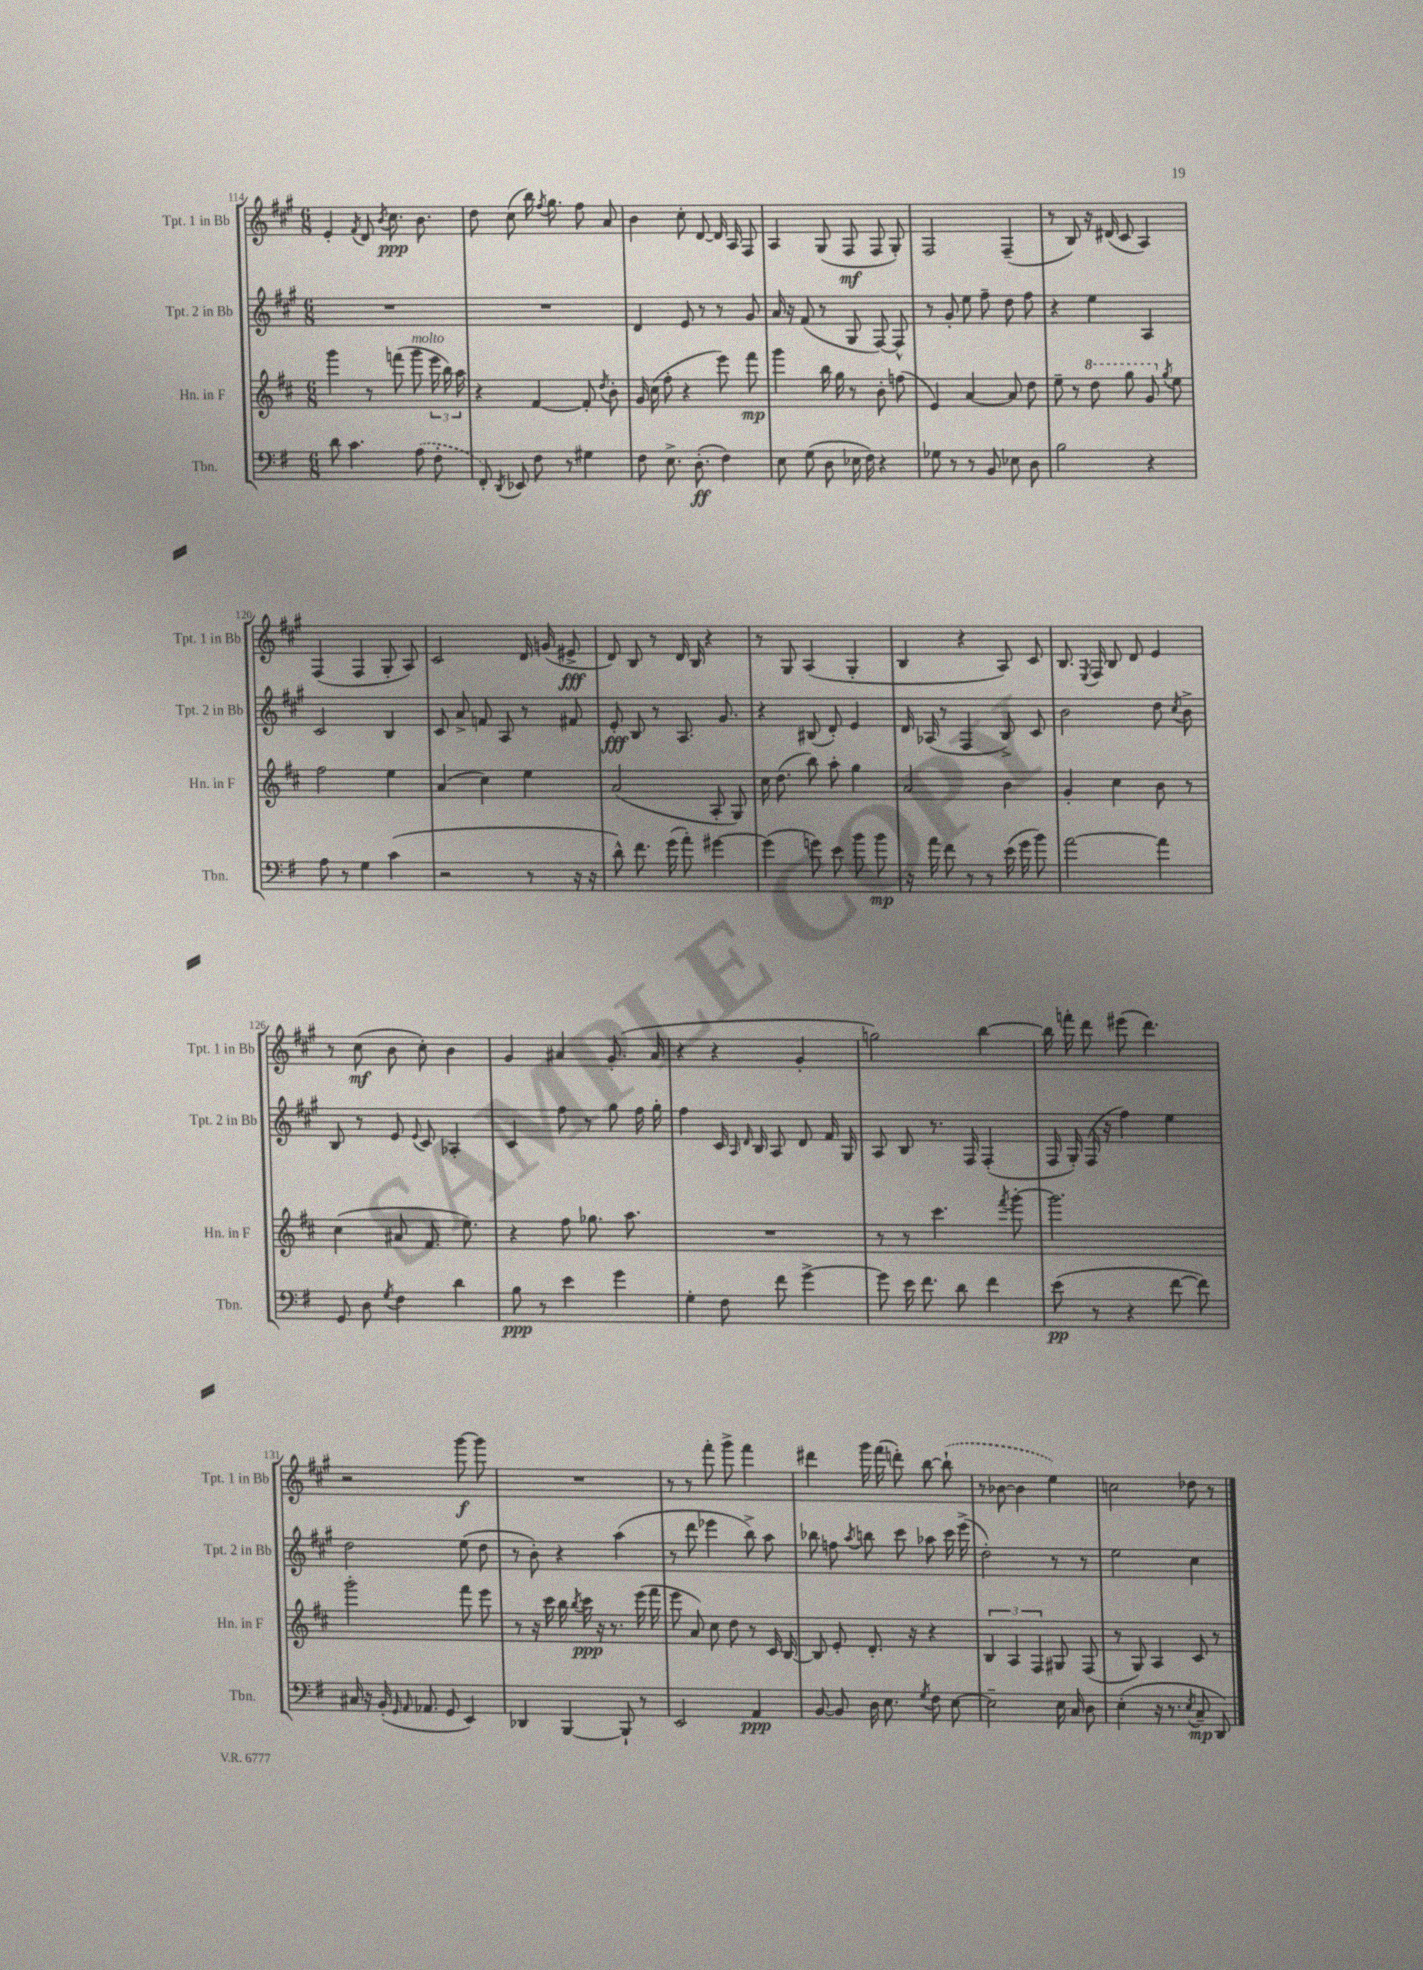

**kern	**kern	**kern	**kern
*staff4	*staff3	*staff2	*staff1
*clefF4	*clefG2	*clefG2	*clefG2
*k[f#]	*k[f#c#]	*k[f#c#g#]	*k[f#c#g#]
*M6/8	*M6/8	*M6/8	*M6/8
8d	4ggg	2.r	4e'
4.c	.	.	.
.	.	.	8qf#
.	8r	.	8d
.	.	.	8qb
.	(8fff	.	8.cc#
(8A	8ggg	.	.
.	.	.	8.b
8F#'	24eee	.	.
.	24bb)	.	.
.	24aa	.	.
=	=	=	=
8FF#')	4r	2.r	8dd
8qDD	.	.	.
8EE-	.	.	(8cc#
8F#	[4f#	.	16bb)
.	.	.	8qff#
.	.	.	8.gg#
8r	.	.	.
4G#	8f#']	.	8ff#
.	8qdd	.	.
.	8b'	.	8a
=	=	=	=
8F#	16g	4d	4b
.	(16cc#	.	.
8.E^	8ff#'	.	.
.	4r	8e	8cc#'
(8.D'	.	.	.
.	.	8r	[8d
4F#)	8eee)	8r	16d]
.	.	.	16A
.	8fff#	8g#	8F#
=	=	=	=
8E	4ggg	16a	4A
.	.	16r	.
(8G	.	(8f#	.
8D	16bb	8r	(8G#
.	16gg	.	.
16E-	8r	8G#	8F#
16F#)	.	.	.
4r	8b'	[8F#)	8F#
.	(8ff	8F#^^]	8G#')
=	=	=	=
8G-	4e)	8r	2F#
8r	.	8g#'	.
8r	[4a	8ee	.
8BB	.	8ff#~	.
8E-	8a]	8dd	(4F#~
8D	8dd	8ff#	.
=	=	=	=
2B	8ee~	4r	8r
.	8r	.	8B)
.	8ddd	4ee	16r
.	.	.	(16d#
.	8ggg	.	8c#
4r	8gg	4A	4A)
.	8qgg	.	.
.	8ee	.	.
=	=	=	=
8A	2ff#	2c#	(4F#
8r	.	.	.
4G	.	.	4F#
(4c	4ee	4B	8G#'
.	.	.	8A)
=	=	=	=
2r	(4a	8c#	2c#
.	.	8a^	.
.	4cc#)	8f	.
.	.	8A	.
8r	4ee	8r	16d
.	.	.	(16g
16r	.	8f#	8e#^
16r	.	.	.
=	=	=	=
8d^^)	(2a	8e'	8d)
8.f#	.	8B	8B
.	.	8r	8r
(16g	.	.	.
8a')	.	8.A	16d
.	.	.	16B
[4g#	8A'	.	4r
.	.	8.g#	.
.	8G)	.	.
=	=	=	=
(4g#]	16cc#	4r	8r
.	(8.dd	.	.
.	.	.	8G#
8g)	8bb)	(8B#	(4A
8e	8aa'	8d')	.
8b	4gg	4e	4G#'
8b	.	.	.
=	=	=	=
16r	2a	16d	4B
16a	.	(16A-	.
8f#	.	8r	.
8r	.	4F#	4r
8r	.	.	.
(16e	4b	8B^)	8A)
16g	.	.	.
8b)	.	8c#	8c#
=	=	=	=
[2a	4g'	2b	8.B
.	.	.	8qE
.	.	.	16F#
.	4cc#	.	8B
.	.	.	8d
4a]	8b	8dd	4e
.	.	8qcc#	.
.	8r	8b^	.
=	=	=	=
8GG	(4cc#	8B	8r
8D	.	8r	(8cc#
8qG	.	.	.
4F#	8a#	8e	8b
.	.	8qqe	.
.	8.f#	8c#	8cc#')
4d	.	4A-'	4b
.	8.ee)	.	.
=	=	=	=
8B	4r	4c#	4g#
8r	.	.	.
4e	8ff#	8ff#	4a#
.	8.gg-	8r	.
4g	.	8gg#	(8.g#'
.	8.aa	.	.
.	.	16ff#	.
.	.	16gg#'	16a#
=	=	=	=
4G'	2.r	4ff#	4r
8F#	.	16c#	4r
.	.	16qqA	.
.	.	16qqd	.
.	.	16B	.
8f#	.	8A	.
[4g^	.	8d	4g#'
.	.	16f#	.
.	.	16G#	.
=	=	=	=
8g]	8r	8A	2gg)
16e	8r	8B	.
8.f#	.	.	.
.	4.ccc#	8.r	.
8d	.	.	.
.	.	16F#	.
4f#	.	(4F#'	[4bb
.	8qfff#	.	.
.	[8ggg'	.	.
=	=	=	=
(8e	2.ggg]	16F#	16bb]
.	.	16G#')	16fff'
8r	.	(16F#	8ddd
.	.	16r	.
4r	.	4ff#)	(8eee#
.	.	.	4.ddd)
[8f#	.	4ee	.
8f#])	.	.	.
=	=	=	=
16C#	2ggg'	2dd	2r
16r	.	.	.
(16BB'	.	.	.
16qqGG	.	.	.
16qqAA	.	.	.
8.AA-	.	.	.
8GG	.	.	.
4EE)	8fff#	(8ee	[8ggg#
.	8eee	8dd	8ggg#]
=	=	=	=
4DD-	8r	8r	2.r
.	16r	8b')	.
.	16ccc#	.	.
[4BBB	16bb	4r	.
.	8qbb	.	.
.	16ccc#	.	.
.	16r	.	.
.	8.r	.	.
8BBB`]	.	(4aa	.
8r	(16eee	.	.
.	16fff#	.	.
=	=	=	=
2EE	8eee	8r	8r
.	8a)	8ddd	8r
.	8cc#	4eee-	8fff#'
.	8dd	.	8ggg#^
4AA	8r	8bb^)	4fff#
.	16c#	8aa	.
.	[16B	.	.
=	=	=	=
[8BB	8B]	8bb-	4ddd#
8BB]	8e'	8ff	.
.	.	8qaa	.
16D	8.d'	8bb	16ggg#
8.E	.	.	(16fff#
.	.	8ccc#	8ddd')
.	16r	.	.
8qG	.	.	.
8F#	4r	8aa-	[8bb
[8E	.	16ccc#	(8bb`]
.	.	(16eee^	.
=	=	=	=
2E~]	6B	2dd')	8r
.	.	.	[8b-
.	6A	.	.
.	.	.	4b-]
.	6F#	.	.
16E	8G#	8r	4ee)
16C	.	.	.
8D	(8F#	8r	.
=	=	=	=
(4E'	8r	2ee	2cc
.	8G)	.	.
16r	4A	.	.
8.r	.	.	.
8qE	.	.	.
8C~	8c#	4cc#	8dd-
8DD)	8r	.	8r
==	==	==	==
*-	*-	*-	*-
